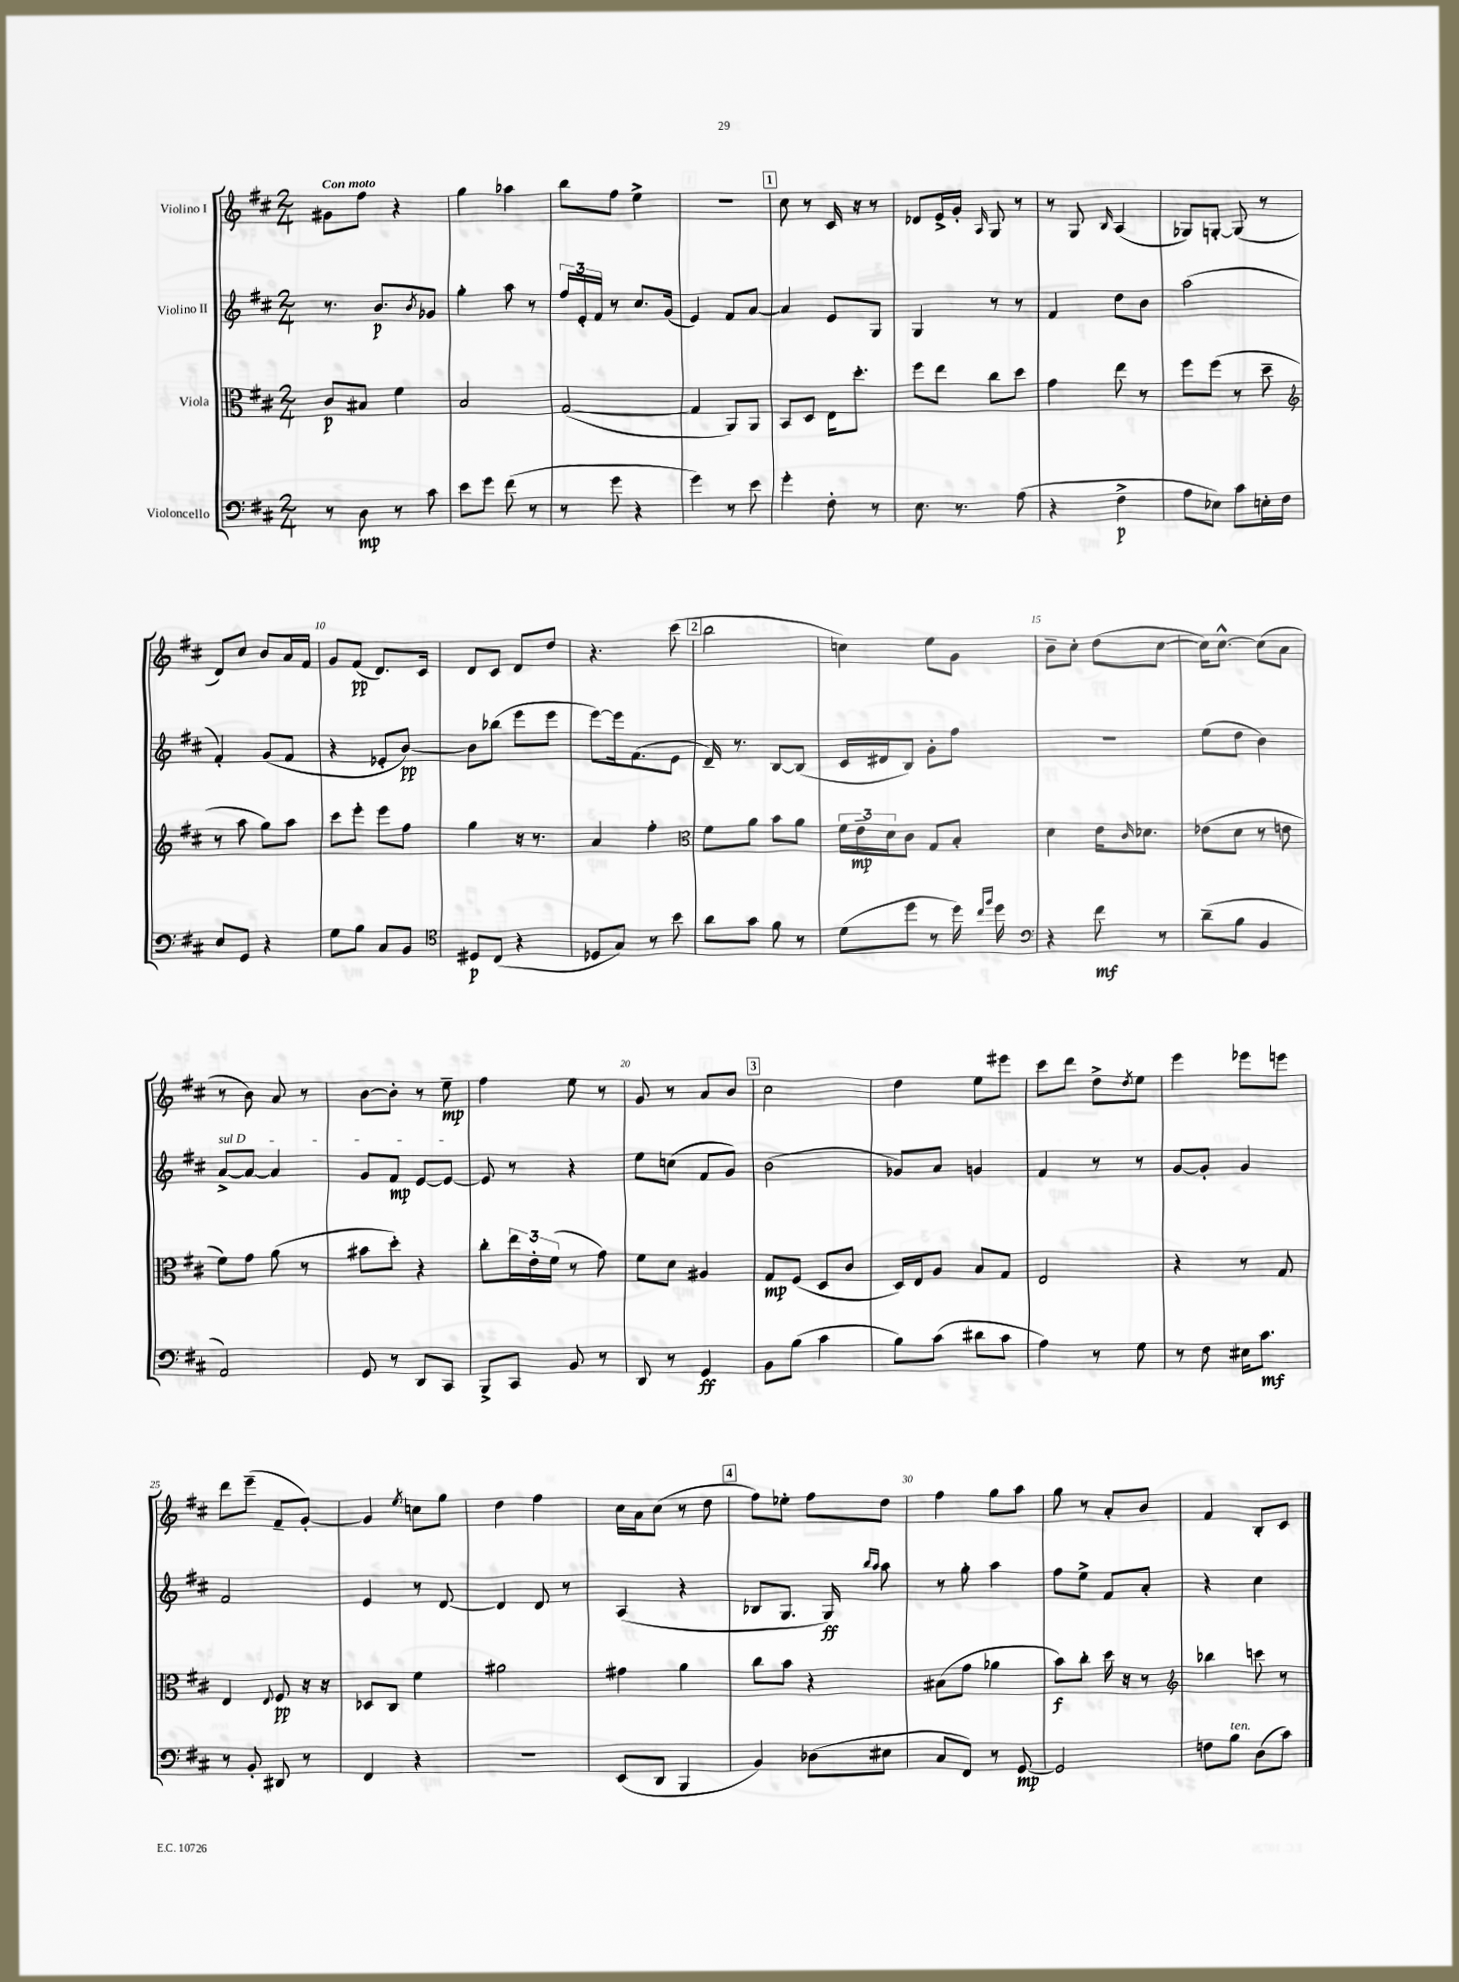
<<
\new StaffGroup <<
\new Staff = "s0" \with { instrumentName = "Violino I" } {
    \clef treble \key d \major \numericTimeSignature \time 2/4 \tempo "Con moto"
    gis'8 fis''8 r4 |
    g''4 aes''4 |
    b''8 fis''8 e''4-> |
    r2 |
    \mark \markup { \box "1" } cis''8 r8 cis'16 r16 r8 |
    des'8 e'16-> g'16-. \grace { a16 } g8 r8 |
    r8 g8 \grace { b16 } a4( |
    ges8) g8~-. g8( r8 |
    d'8) cis''8 b'8 a'16 fis'16 |
    g'8 fis'8\pp( d'8.) cis'16 |
    d'8 cis'8 d'8 d''8 |
    r4. cis'''8( |
    \mark \markup { \box "2" } b''2 |
    c''4) e''8 g'8 |
    b'8-- cis''8-. d''8( cis''8~ |
    cis''16) cis''8.~-^ cis''8( a'8 |
    r8 b'8) a'8 r8 |
    b'8~ b'8-. r8 e''8--\mp |
    fis''4 e''8 r8 |
    g'8 r8 a'8 b'8 |
    \mark \markup { \box "3" } cis''2 |
    d''4 e''8 eis'''8 |
    cis'''8 d'''8 d''8-> \acciaccatura { d''8 } e''8 |
    e'''4 ees'''8 e'''8 |
    d'''8 e'''8--( fis'8-- g'8~-.) |
    g'4 \acciaccatura { e''8 } c''8 g''8 |
    d''4 fis''4 |
    cis''16 a'16 cis''8( r8 d''8 |
    \mark \markup { \box "4" } fis''8) ees''8-. fis''8 d''8 |
    fis''4 g''8 a''8 |
    g''8 r8 a'8-. b'8 |
    fis'4 b8-. cis'8 \bar "|." |
}
\new Staff = "s1" \with { instrumentName = "Violino II" } {
    \clef treble \key d \major \numericTimeSignature \time 2/4
    r8. b'8.\p \acciaccatura { b'8 } ges'8 |
    g''4-. a''8 r8 |
    \tuplet 3/2 { fis''16 e'16-. fis'16 } r8 cis''8. g'16( |
    e'4) fis'8 a'8~ |
    \mark \markup { \box "1" } a'4 e'8 g8 |
    g4 r8 r8 |
    fis'4 d''8 b'8 |
    a''2( |
    fis'4-.) g'8( fis'8 |
    r4 ees'8-. b'8~\pp) |
    b'8 bes''8( e'''8 e'''8 |
    e'''8~) e'''16 fis'8.( e'8 |
    \mark \markup { \box "2" } d'16--) r8. b8~ b8( |
    cis'16 dis'16 b8) g'8-. fis''8 |
    R2 |
    e''8( d''8 b'4) |
    \once \override TextSpanner.bound-details.left.text = \markup { \italic "sul D" } a'8~->\startTextSpan a'8~ a'4 |
    g'8 fis'8\mp e'8~ e'8~\stopTextSpan |
    e'8 r8 r4 |
    e''8 c''8( fis'8 g'8) |
    \mark \markup { \box "3" } b'2( |
    ges'8) a'8 g'4 |
    fis'4 r8 r8 |
    g'8~ g'8-. g'4 |
    fis'2 |
    e'4 r8 d'8~ |
    d'4 d'8 r8 |
    a4( r4 |
    \mark \markup { \box "4" } bes8 g8. g16\ff) \grace { b''16 a''16 } a''8 |
    r8 g''8-. a''4 |
    fis''8 e''8-> fis'8 a'8-. |
    r4 cis''4 \bar "|." |
}
\new Staff = "s2" \with { instrumentName = "Viola" } {
    \clef alto \key d \major \numericTimeSignature \time 2/4
    cis'8\p bis8 fis'4 |
    b2 |
    g2~( |
    g4 a,8) a,8 |
    \mark \markup { \box "1" } b,8 d8 e16 d''8.-. |
    fis''8 e''8 cis''8 d''8 |
    g'4 e''8 r8 |
    fis''8 fis''8( r8 d''8-- |
    \clef treble r8 a''8 g''8) a''8 |
    cis'''8 e'''8-. e'''8 fis''8 |
    g''4 r16 r8. |
    a'4 fis''4-. |
    \mark \markup { \box "2" } \clef alto fis'8 a'8 b'8 a'8 |
    \tuplet 3/2 { fis'16 e'16--\mp d'16 } cis'8 g8 b8-. |
    d'4 e'16 \grace { cis'16 } des'8. |
    ees'8( d'8 r8 e'8 |
    fis'8) g'8 a'8( r8 |
    bis'8 d''8-.) r4 |
    cis''8-. \tuplet 3/2 { e''16 e'16-. fis'16( } r8 g'8) |
    fis'8 d'8 ais4 |
    \mark \markup { \box "3" } g8\mp fis8( d8 cis'8 |
    d16) e16 a8 b8 g8 |
    e2 |
    r4 r8 g8 |
    e4 \appoggiatura { e8 } fis8\pp r16 r16 |
    des8 cis8 fis'4 |
    ais'2 |
    gis'4 a'4 |
    \mark \markup { \box "4" } cis''8 b'8 r4 |
    bis8( g'8 aes'4 |
    b'8\f) cis''8-. d''16 r16 r8 |
    \clef treble bes''4 c'''8 r8 \bar "|." |
}
\new Staff = "s3" \with { instrumentName = "Violoncello" } {
    \clef bass \key d \major \numericTimeSignature \time 2/4
    r8 d8\mp r8 cis'8 |
    e'8 g'8 fis'8( r8 |
    r8 g'8 r4 |
    g'4) r8 e'8 |
    \mark \markup { \box "1" } g'4-. fis8-. r8 |
    e8. r8. a8( |
    r4 fis4->\p |
    a8 ees8) cis'8 e16-. fis16 |
    e8 g,8 r4 |
    g8 b8 cis8 b,8 |
    \clef tenor dis8\p cis8( r4 |
    des8 g8) r8 b'8 |
    \mark \markup { \box "2" } a'8 g'8 fis'8 r8 |
    d'8( d''8 r8 d''16) \grace { cis''16 fis''16 } d''16 |
    \clef bass r4 fis'8\mf r8 |
    d'8--( b8 b,4 |
    a,2) |
    g,8 r8 d,8 cis,8 |
    b,,8-> cis,8 b,8 r8 |
    d,8 r8 g,4\ff |
    \mark \markup { \box "3" } b,8 b8( cis'4 |
    b8) cis'8( dis'8 cis'8 |
    a4) r8 g8 |
    r8 fis8 eis16 cis'8.\mf |
    r8 b,8-. dis,8 r8 |
    fis,4 r4 |
    r2 |
    e,8( d,8 b,,4 |
    \mark \markup { \box "4" } b,4) des8( eis8 |
    cis8 fis,8) r8 g,8~\mp |
    g,2 |
    f8 b8^\markup { \italic "ten." } d8( cis'8) \bar "|." |
}
>>
>>
\layout { \context { \Score \override BarNumber.break-visibility = ##(#f #t #t) barNumberVisibility = #(every-nth-bar-number-visible 5) } }
